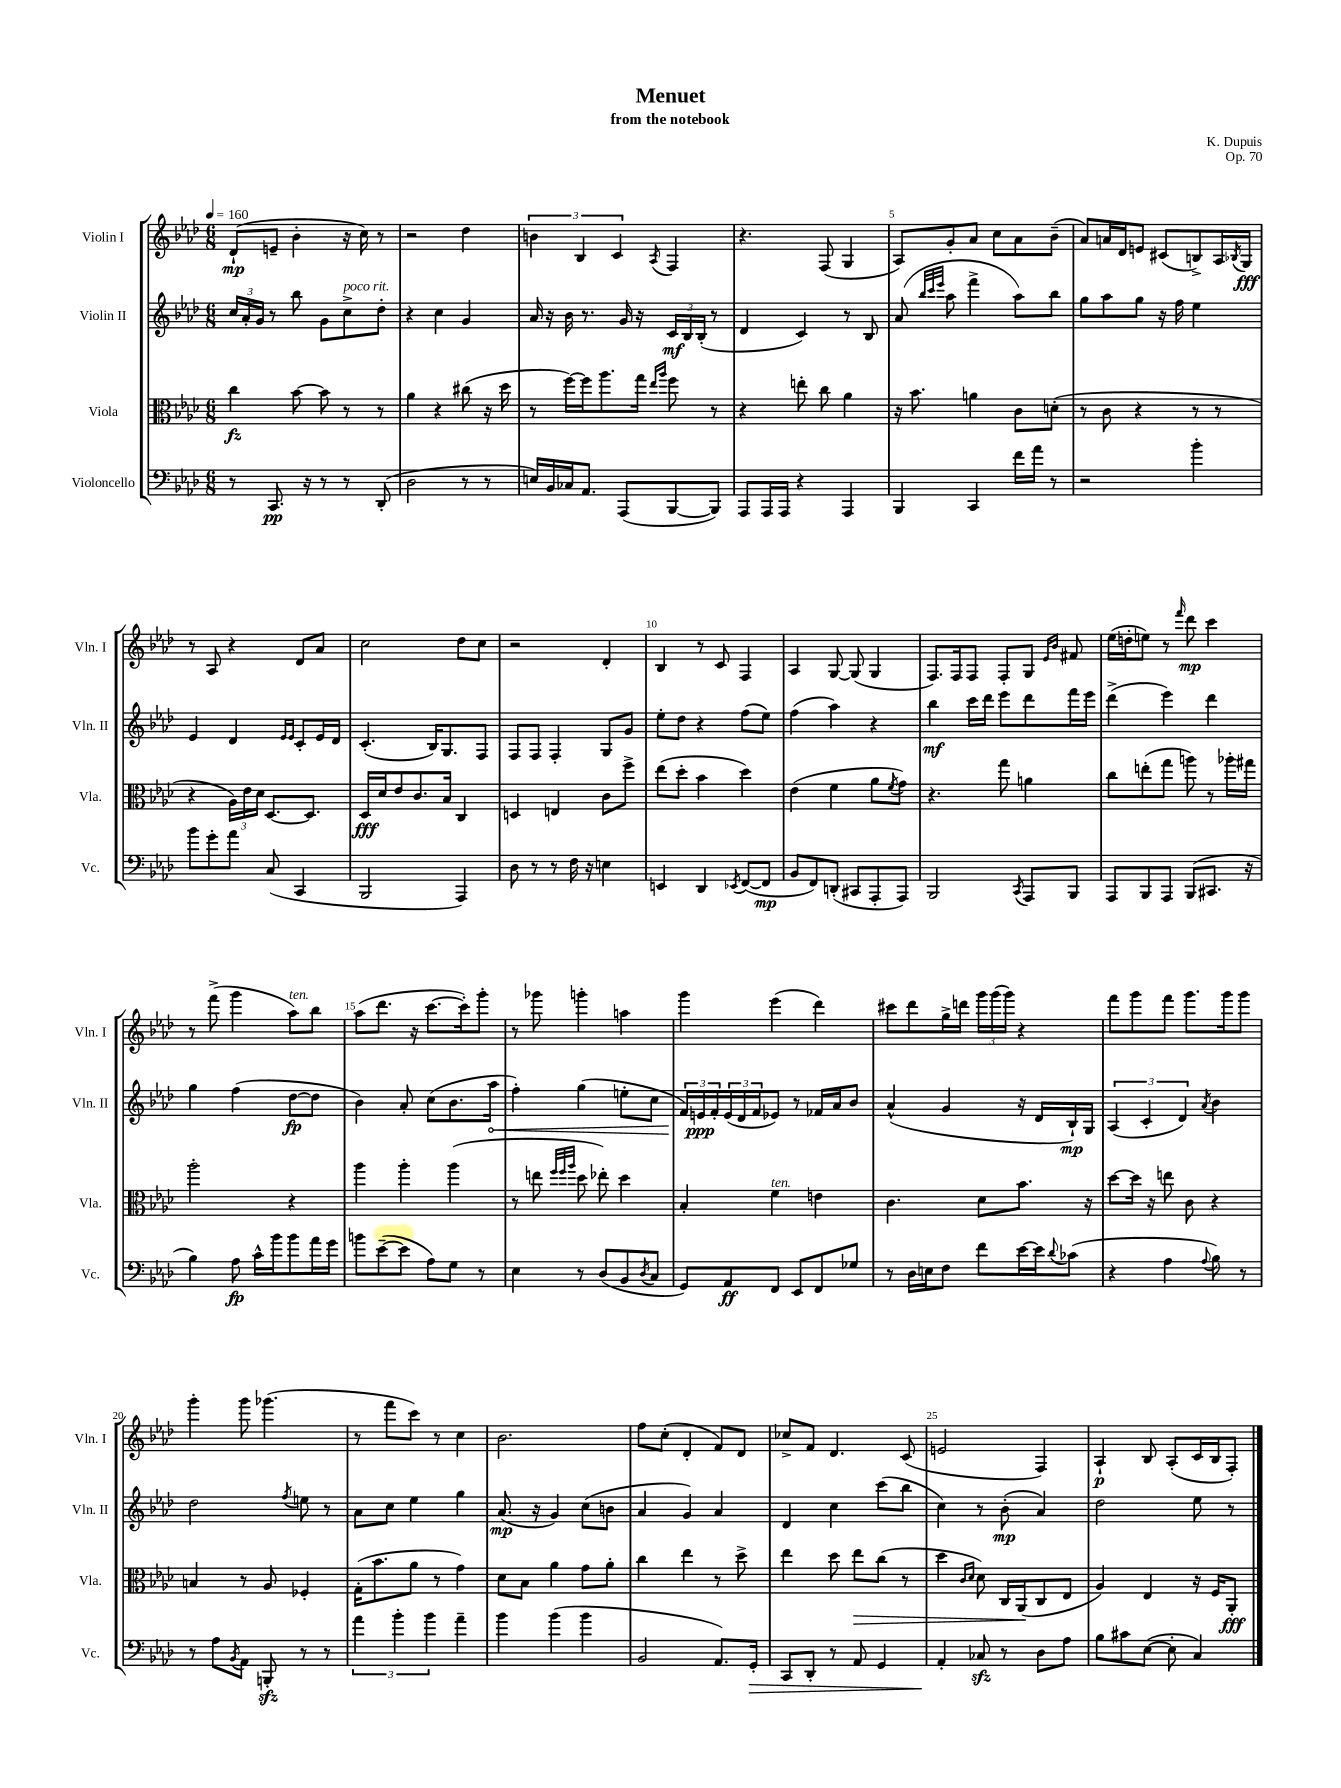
\header { title = "Menuet" composer = "K. Dupuis" subtitle = "from the notebook" opus = "Op. 70" }
<<
\new StaffGroup <<
\new Staff = "s0" \with { instrumentName = "Violin I" shortInstrumentName = "Vln. I" } {
    \clef treble \key aes \major \numericTimeSignature \time 6/8 \tempo 4 = 160
    des'8-!\mp( e'8-- bes'4-. r16 c''16) r8 |
    r2 des''4 |
    \tuplet 3/2 { b'4 bes4 c'4 } \acciaccatura { aes8 } f4 |
    r4. f8( g4 |
    aes8) g'8-. aes'8 c''8 aes'8 bes'8--( |
    aes'8) a'16 des'16 e'8 cis'8( b8->) aes16 \acciaccatura { bes8 } g16\fff |
    r8 aes8 r4 des'8 aes'8 |
    c''2 des''8 c''8 |
    r2 des'4-. |
    bes4 r8 c'8 f4 |
    aes4 g8~ g8( g4 |
    f8.) f16 f8 f8-. g8 \grace { ees'16 bes'16 } fis'8 |
    ees''16( d''16-. e''8) r8 \grace { f'''16 } des'''8\mp c'''4 |
    r8 f'''8->( g'''4 aes''8^\markup { \italic "ten." }) bes''8 |
    aes''8( des'''8. r16 c'''8.~ c'''16-.) g'''8-. |
    r8 ges'''8 g'''4-. a''4 |
    g'''4 ees'''4( des'''4) |
    cis'''8 des'''8 g''16-> d'''16 \tuplet 3/2 { g'''16 g'''16( g'''16) } r4 |
    f'''8 g'''8 f'''8 g'''8. g'''16 g'''8 |
    g'''4-. g'''8 ges'''4.( |
    r8 f'''8 c'''8) r8 c''4 |
    bes'2. |
    f''8 c''8-.( des'4-. f'8) des'8 |
    ces''8-> f'8 des'4. c'8( |
    e'2 f4) |
    aes4-!\p bes8 aes8-.( c'16 bes16 f8-.) \bar "|." |
}
\new Staff = "s1" \with { instrumentName = "Violin II" shortInstrumentName = "Vln. II" } {
    \clef treble \key aes \major \numericTimeSignature \time 6/8
    \tuplet 3/2 { c''16 aes'16-. g'16 } r8 bes''8 g'8 c''8->^\markup { \italic "poco rit." } des''8-. |
    r4 c''4 g'4 |
    aes'16 r16 bes'16 r8. g'16 r16 \tuplet 3/2 { c'16\mf bes16 bes16-.( } r8 |
    des'4 c'4) r8 bes8 |
    aes'8( \grace { bes''32 c'''32 ees'''32 } aes''8 f'''4-> aes''8) bes''8 |
    g''8 aes''8 g''8 r16 f''16 ees''4 |
    ees'4 des'4 \grace { ees'16 ees'16 } c'8-. ees'16 des'16 |
    c'4.-.( bes16) g8. f8 |
    f8 f8 f4-. g8 g'8 |
    ees''8-. des''8 r4 f''8( ees''8) |
    f''4( aes''4) r4 |
    bes''4\mf c'''16 des'''16 ees'''8 des'''8 f'''16 ees'''16 |
    des'''4->( ees'''4) des'''4 |
    g''4 f''4( des''8~\fp des''8 |
    bes'4) aes'8-. c''8( bes'8. \once \override Hairpin.circled-tip = ##t aes''16\< |
    f''4-.) g''4( e''8-. c''8 |
    \tuplet 3/2 { f'16\!) e'16\ppp f'16-. } \tuplet 3/2 { e'16( des'16 f'16 } ees'8) r8 fes'16 aes'16 bes'8 |
    aes'4-^( g'4 r16 des'16 bes16-!\mp) g16 |
    \tuplet 3/2 { aes4( c'4-. des'4) } \acciaccatura { aes'8 } bes'4 |
    des''2 \acciaccatura { f''8 } e''8 r8 |
    aes'8 c''8 ees''4 g''4 |
    aes'8.\mp( r16 g'4) c''8( b'8 |
    aes'4 g'4) aes'4 |
    des'4 c''4 c'''8( bes''8 |
    c''4) r8 bes'8-.\mp( aes'4) |
    des''2 ees''8 r8 \bar "|." |
}
\new Staff = "s2" \with { instrumentName = "Viola" shortInstrumentName = "Vla." } {
    \clef alto \key aes \major \numericTimeSignature \time 6/8
    c''4\fz bes'8~ bes'8 r8 r8 |
    aes'4 r4 cis''8( r16 des''16 |
    r8 f''16~) f''16 aes''8. g''16 \grace { ees''16 aes''16 } f''8 r8 |
    r4 e''8-. c''8 aes'4 |
    r16 bes'8. a'4 c'8 d'8-.( |
    r8 c'8 r4 r8 r8 |
    r4 \tuplet 3/2 { aes16) ees'16 des'16 } des8.~ des8. |
    des16\fff des'16 ees'8 c'8. bes16 c4 |
    d4 e4 c'8 f''8-> |
    ees''8( des''8-. bes'4 des''4) |
    ees'4( f'4 aes'8 \acciaccatura { f'8 } g'8) |
    r4. g''8 a'4 |
    c''8 e''8-.( g''8 a''8) r8 aes''16-. gis''16 |
    aes''2-. r4 |
    aes''4 aes''4-. aes''4( |
    r8 e''8 \grace { f''32 f''32 aes''32 } des''8 ees''8-.) des''4 |
    bes4-. f'4^\markup { \italic "ten." } e'4 |
    c'4. des'8 bes'8. r16 |
    des''8~ des''16 r16 e''8 c'8 r4 |
    b4 r8 aes8 fes4-. |
    g16-.( bes'8. aes'8 r8 g'4) |
    des'8 bes8 aes'4 g'8 aes'8-. |
    c''4 ees''4 r8 des''8-> |
    ees''4 des''8 ees''8\> c''8( r8 |
    des''4 \grace { c'16 des'16 } des'8) c16 aes,16\!( c8 ees8 |
    aes4) ees4 r16 f16 aes,8-.\fff \bar "|." |
}
\new Staff = "s3" \with { instrumentName = "Violoncello" shortInstrumentName = "Vc." } {
    \clef bass \key aes \major \numericTimeSignature \time 6/8
    r8 c,8.\pp r16 r8 r8 des,8-.( |
    des2 r8 r8 |
    e16) bes,16 ces16 aes,8. aes,,8( bes,,8~ bes,,8) |
    aes,,8 aes,,16 aes,,16 r4 aes,,4 |
    bes,,4 c,4 f'16 aes'16 r8 |
    r2 bes'4-. |
    bes'8 g'8-. aes'8 c8( c,4 |
    bes,,2 aes,,4) |
    des8 r8 r8 f16 r16 e4 |
    e,4 des,4 \acciaccatura { ees,8 } f,8~( f,8\mp |
    bes,8 f,8) d,8-.( cis,8 aes,,8-. aes,,8) |
    bes,,2 \acciaccatura { c,8 } aes,,8 bes,,8 |
    aes,,8 bes,,8 aes,,8 bes,,8( cis,8. r16 |
    bes4) aes8\fp c'16-^ bes'16 bes'8 aes'16 g'16 |
    b'8 ees'8~--( ees'8 aes8) g8 r8 |
    ees4 r8 des8( bes,8 \acciaccatura { des8 } c8 |
    g,8) aes,8\ff f,8 ees,8 f,8 ges8 |
    r8 des16 e16 f8 f'8 ees'16~ ees'16 \appoggiatura { des'8 } ces'8( |
    r4 aes4 \appoggiatura { aes8 } bes8) r8 |
    r8 aes8 \acciaccatura { bes,8 } aes,8 b,,8-.\sfz r8 r8 |
    \tuplet 3/2 { aes'4 bes'4-. bes'4 } aes'4-- |
    bes'4 bes'4( bes'4 |
    bes,2 aes,8.) g,16-.\> |
    c,8 des,8-. r8 aes,8 g,4 |
    aes,4-.\! ces8\sfz r8 des8 aes8 |
    bes8 cis'8 ees8~( ees8-. c4) \bar "|." |
}
>>
>>
\layout { \context { \Score \override BarNumber.break-visibility = ##(#f #t #t) barNumberVisibility = #(every-nth-bar-number-visible 5) } }
